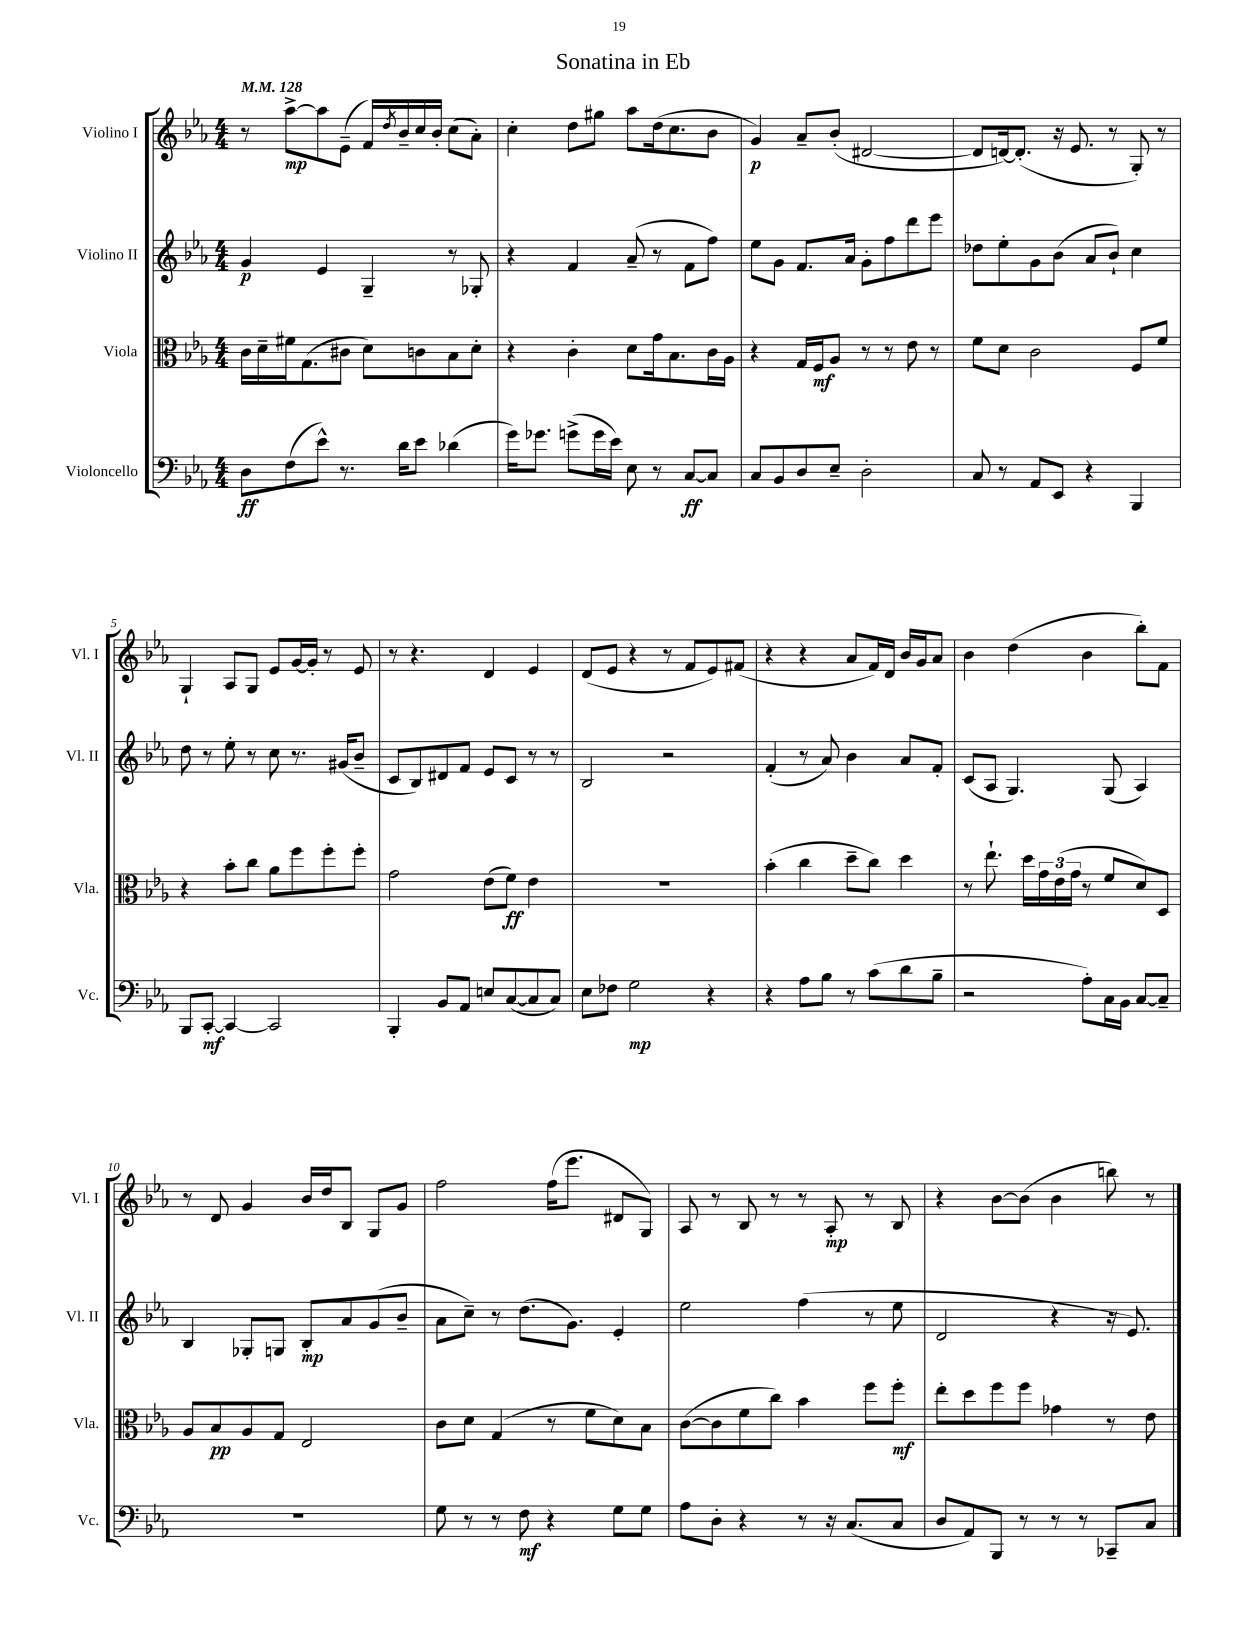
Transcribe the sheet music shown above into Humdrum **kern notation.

**kern	**kern	**kern	**kern
*staff4	*staff3	*staff2	*staff1
*clefF4	*clefC3	*clefG2	*clefG2
*k[b-e-a-]	*k[b-e-a-]	*k[b-e-a-]	*k[b-e-a-]
*M4/4	*M4/4	*M4/4	*M4/4
*MM128	*MM128	*MM128	*MM128
8D\L	16c\LL	4g/	8r
.	16d~\	.	.
(8F\	16f#\J	.	[8aa-^\L
.	(8.G\	.	.
8e-^^\J)	.	4e-/	8aa-\]
8.r	8c#\J	.	(8e-~\J
.	8d\L)	4G~/	16f/LL)
.	.	.	8qdd/
16d\LK	.	.	16b-~/
8e-\J	8c\	.	16cc/
.	.	.	16b-'/JJ
(4d-\	8B-\	8r	(8cc\L
.	8d'\J	8G-'/	8a-'\J)
=	=	=	=
16g\LK)	4r	4r	4cc'\
8.g-\J	.	.	.
(8g^\L	4c'\	4f/	8dd\L
16g\L	.	.	8gg#\J
16e-\JJ)	.	.	.
8E-\	8d\L	(8a-~/	8aa-\L
8r	16g\k	8r	(16dd\k
.	8.B-\	.	8.cc\
[8C/L	.	8f\L	.
8C/]J	16c\L	8ff\J)	8b-\J
.	16A-\JJ	.	.
=	=	=	=
8C/L	4r	8ee-\L	4g/)
8BB-/	.	8g\J	.
8D/	16G/LL	8.f/L	8a-~/L
.	16F/J	.	.
8E-~/J	8A-/J	.	(8b-'/J
.	.	16a-/Jk	.
2D'\	8r	8g'\L	[2d#/
.	8r	8ff\	.
.	8e-\	8ddd\	.
.	8r	8eee-\J	.
=	=	=	=
8C/	8f\L	8dd-\L	8d#/]L
8r	8d\J	8ee-'\	[16d/k)
.	.	.	(8.d'/]J
8AA-/L	2c\	8g\	.
8EE-/J	.	(8b-\J	16r
.	.	.	8.e-/
4r	.	8a-/L	.
.	.	8b-`/J)	8r
4BBB-/	8F/L	4cc\	8G'/)
.	8f/J	.	8r
=	=	=	=
8BBB-/L	4r	8dd\	4G`/
[8CC'/J	.	8r	.
4CC/_	8b-'\L	8ee-'\	8A-/L
.	8cc\J	8r	8G/J
2CC/]	8a-\L	8cc\	8e-/L
.	8ff\	8.r	[16g/L
.	.	.	16g'/]JJ
.	8ff'\	.	8r
.	.	(16g#/LK	.
.	8ff'\J	8b-~/J	8e-/
=	=	=	=
4BBB-'/	2g\	8c/L	8r
.	.	8B-/)	4.r
8BB-/L	.	8d#/	.
8AA-/J	.	8f/J	.
8E/L	(8e-\L	8e-/L	4d/
([8C/	8f\J)	8c/J	.
8C/]	4e-\	8r	4e-/
8C/J)	.	8r	.
=	=	=	=
8E-\L	1r	2B-/	(8d/L
8F-\J	.	.	8e-/J
2G\	.	.	4r
.	.	2r	8r
.	.	.	8f/L
4r	.	.	8e-/)
.	.	.	(8f#/J
=	=	=	=
4r	(4b-'\	(4f'/	4r
8A-\L	4cc\	8r	4r
8B-\J	.	8a-/)	.
8r	8dd~\L	4b-\	8a-/L
(8c\L	8cc\J)	.	16f/L)
.	.	.	16d/JJ
8d\	4dd\	8a-/L	16b-/LL
.	.	.	16g/J
8B-~\J	.	8f'/J	8a-/J
=	=	=	=
2r	8r	(8c/L	4b-\
.	8.ee-`\	8A-/J	.
.	.	4.G/)	(4dd\
.	16dd\LL	.	.
.	24g\	.	.
.	(24e-\	.	.
.	24g\JJ	.	.
8A-'\L)	8r	.	4b-\
16C\L	8f/L	(8G/	.
16BB-\JJ	.	.	.
[8C/L	8d/)	4A-/)	8bb-'\L)
8C~/]J	8D/J	.	8f\J
=	=	=	=
1r	8A-/L	4B-/	8r
.	8B-/	.	8d/
.	8A-/	8G-'/L	4g/
.	8G/J	8G/J	.
.	2E-/	8B-'/L	16b-/LL
.	.	.	16dd/J
.	.	8a-/	8B-/J
.	.	(8g/	8G/L
.	.	8b-~/J	8g/J
=	=	=	=
8G\	8c\L	8a-\L	2ff\
8r	8d\J	8cc~\J)	.
8r	(4G/	8r	.
8F\	.	(8.dd\L	.
4r	8r	.	(16ff\LK
.	.	8.g\J)	8.eee-\J
.	8f\L	.	.
8G\L	8d\)	4e-'/	8d#/L
8G\J	8B-\J	.	8G/J)
=	=	=	=
8A-\L	([8c\L	2ee-\	8A-/
8D'\J	8c\]	.	8r
4r	8f\	.	8B-/
.	8cc\J)	.	8r
8r	4b-\	(4ff\	8r
16r	.	.	8A-'/
(8.C/L	.	.	.
.	8ff\L	8r	8r
8C/J	8ff'\J	8ee-\	8B-/
=	=	=	=
8D/L	8ee-'\L	2d/	4r
8AA-/)	8dd\	.	.
8BBB-/J	8ff\	.	[8b-\L
8r	8ff\J	.	(8b-\]J
8r	4g-\	4r	4b-\
8r	.	.	.
8CC-~/L	8r	16r	8bb\)
.	.	8.e-/)	.
8C/J	8e-\	.	8r
==	==	==	==
*-	*-	*-	*-
